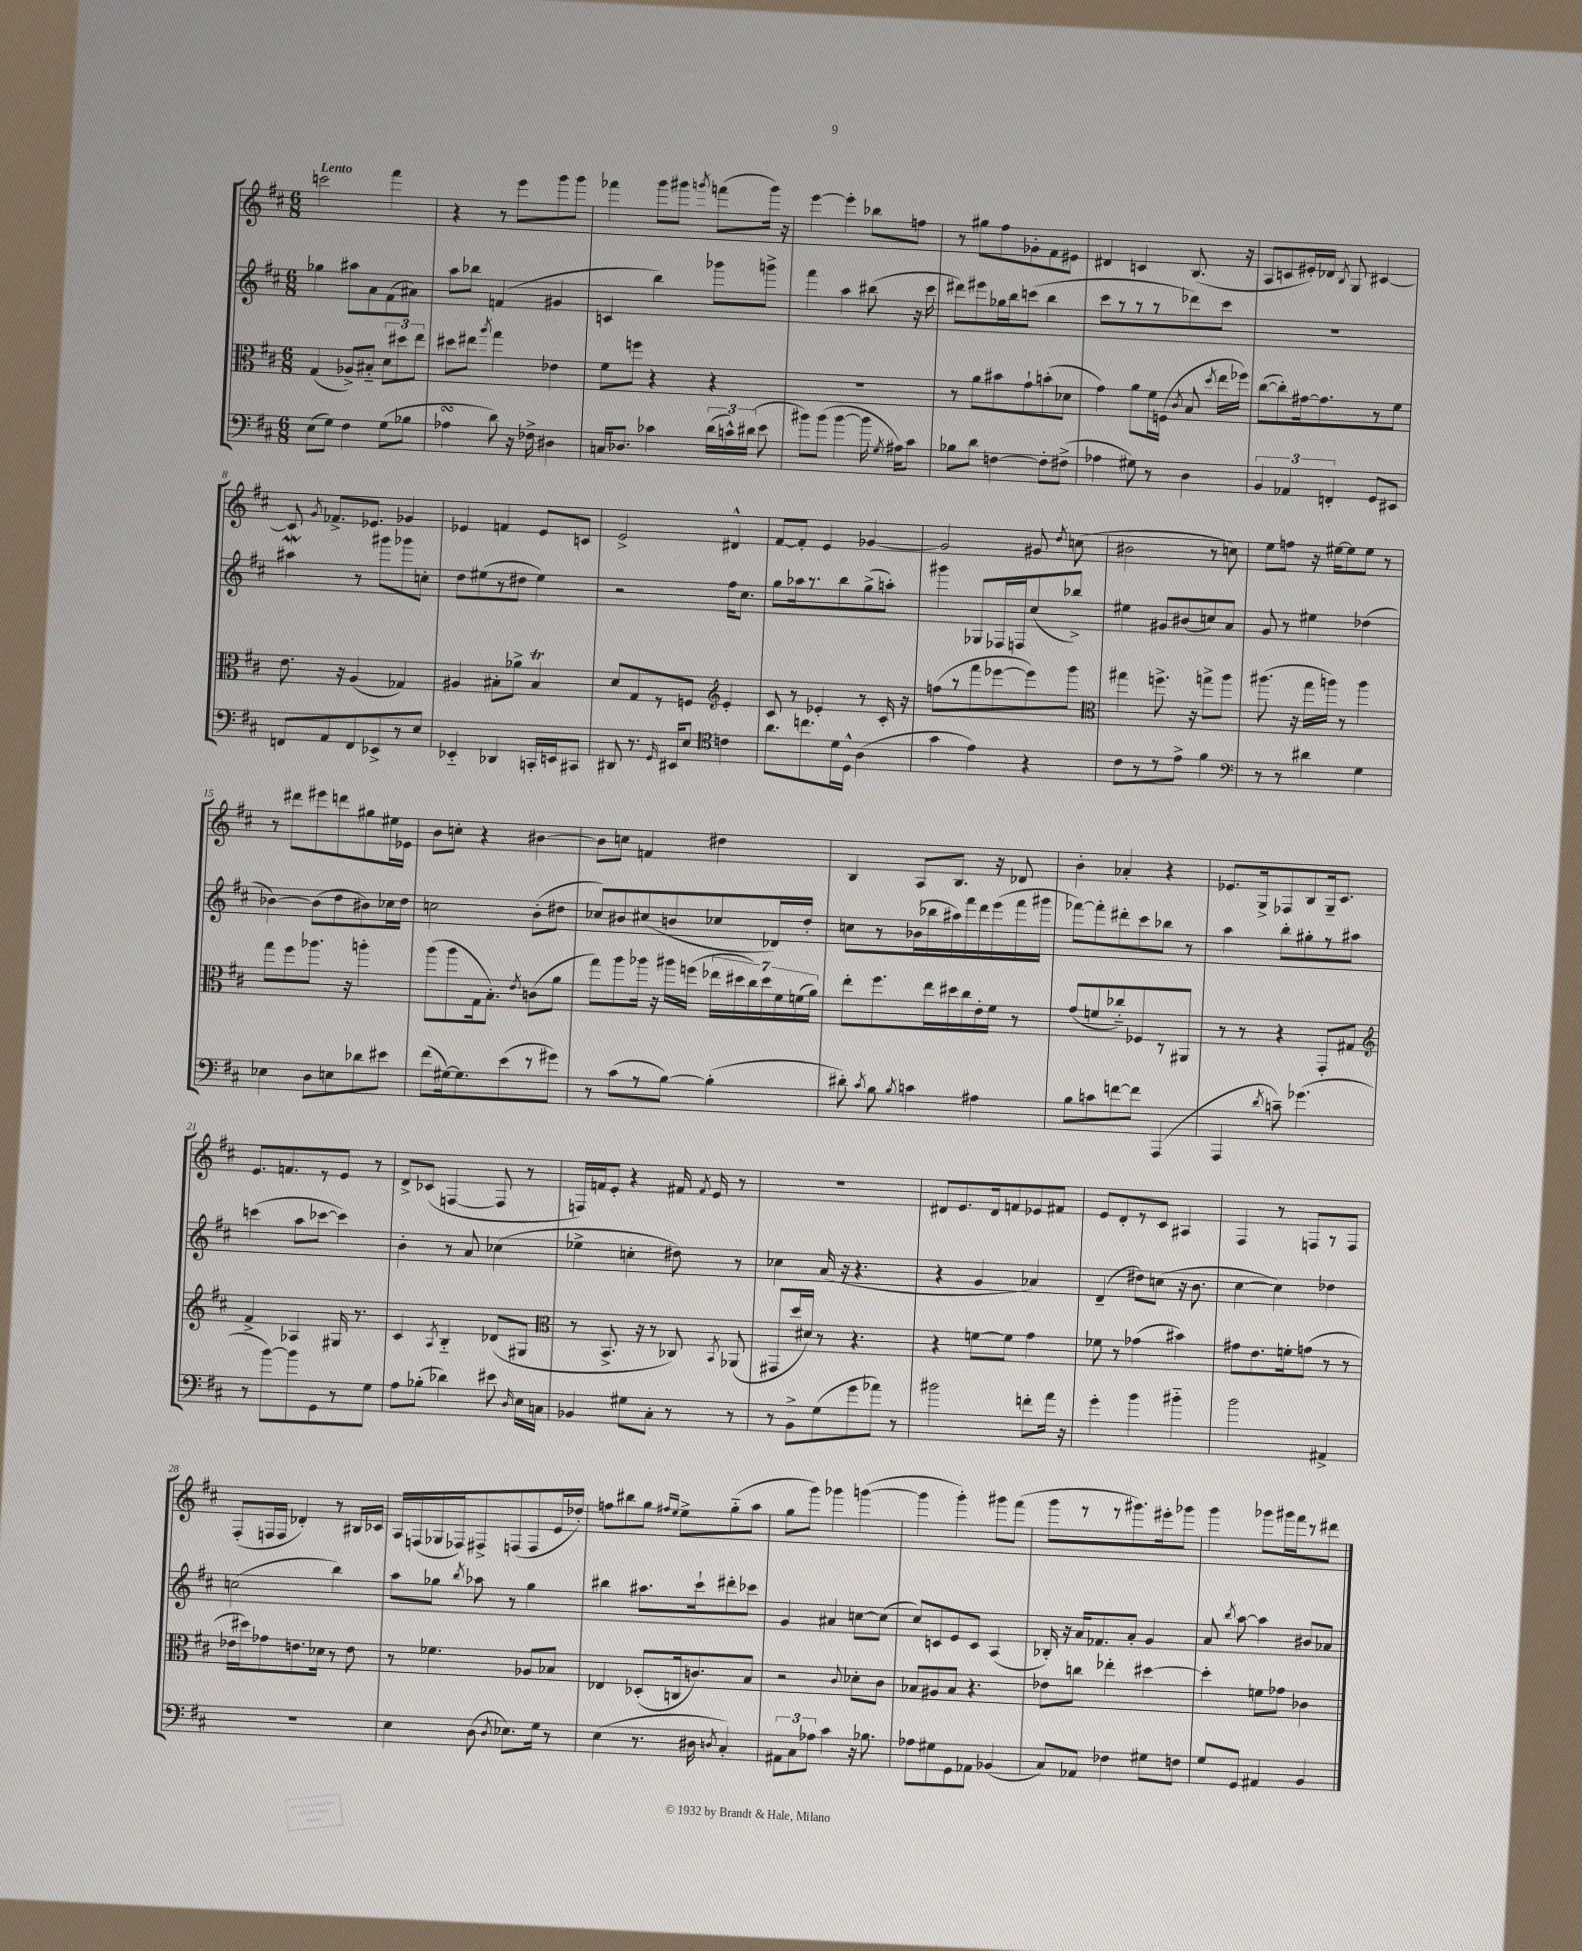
<<
\new StaffGroup <<
\new Staff = "s0" {
    \clef treble \key d \major \numericTimeSignature \time 6/8 \tempo "Lento"
    \autoBeamOff c'''2 fis'''4 |
    r4 r8 e'''8[ g'''8 g'''8] |
    fes'''4 g'''8[ gis'''8] \acciaccatura { g'''8 } f'''8[( g'''16]) r16 |
    e'''4~ e'''4-. bes''8[ f''8] |
    r8 gis''8[ fis''8 ges'8-. fis'8 eis'8] |
    dis'4 c'4 b8.( r16 |
    a8[ c'8 eis'16-.) des'16] \acciaccatura { b8 } g8 cis'4~ |
    cis'8 \acciaccatura { g'8 } fes'8.[-> ees'8.] ges'4 |
    ees'4 f'4 ees'8[ c'8] |
    e'2-> dis'4-^ |
    fis'8[~ fis'8]-. e'4 ges'4~ |
    ges'2 gis'8 \acciaccatura { d''8 } c''8( |
    bis'2 r8 c''8) |
    e''8[ f''8] r16 eis''16[~ eis''8 eis''8] r8 |
    r8 dis'''8[ eis'''8 d'''8 gis''8 eis''16 ees'16] |
    b'8[ c''8]-. r4 bis'4~ |
    bis'8[ c''8] f'4 dis''4 |
    b4 a8[ b8.] r16 des'8 |
    b'4-. aes'4-. r4 |
    ees'8.[ g16-> fes8 b8 g16-- cis'8.] |
    e'8.[ f'8. r8 e'8] r8 |
    d'8[-> ces'8]( f4~ f8 r8 |
    f16[) f'16 e'8]-. r4 fis'16 \acciaccatura { fis'8 } e'16 r8 |
    R2. |
    dis'8[ e'8. dis'16 f'8 ees'8 fis'8] |
    e'8[ d'8-. r8 cis'8] ais4 |
    fis4 r8 f8[ r8 f8] |
    fis8[-.( f16 f16] des'4-.) r8 bis16[ ces'16] |
    a16[ f16( ges16 fes16) fis8-> f8( f8 e'16 des''16]-.) |
    f''8[ bis''8 g''8] \grace { fis''16[ e''16] } e''8[-> g''8-_( a''8] |
    g''8[ g'''8]) ges'''4 g'''4~( |
    g'''4 g'''4-.) gis'''8[ fis'''8]( |
    g'''8[ r8 r8 gis'''8.) eis'''16-. ges'''8] |
    g'''4 ges'''8[ gis'''16 fis'''16 r8 dis'''8] \bar "|." |
}
\new Staff = "s1" {
    \clef treble \key d \major \numericTimeSignature \time 6/8
    \autoBeamOff ges''4 ais''8[ a'8 fis'8( ais'8]) |
    a''8[ bes''8] f'4( gis'4 |
    c'4 b''4) ges'''8[ g'''8]-> |
    fis'''4 a''4 bis''8( r16 cis'''16 |
    dis'''8[) eis'''8 ges''16 b''16 c'''8]( b''4 |
    cis'''8[ r8 r8 r8 des'''8) cis'''8] |
    R2. |
    ais''4\mordent r8 gis'''8[ ges'''8 c''8]-. |
    d''8[ eis''8( r8 dis''8] eis''4) |
    r2 fis''16[ cis''8.] |
    g''8[ aes''16 r8. b''8 g''8->( a''8]-.) |
    gis'''4 ges8[ fes16 f16 cis''8( bes''8]->) |
    eis''4 gis'8[ bis'8( c''8) a'8] |
    g'8 r8 eis''4 des''4( |
    bes'4~) bes'8[( d''8 bis'8) ces''16 d''16] |
    c''2 b'8[-.( dis''8] |
    ces''8[) bis'8 cis''8( b'8 ces''8 des'16) d''16]-. |
    c''8[ r8 bes'16( bes''16 ais''16) fis'''16 d'''16 e'''16( fis'''16 gis'''16] |
    fes'''8[~) fes'''8-. dis'''8-. cis'''8 bes''8] r8 |
    a''4 b''8[-. gis''8-. r8 ais''8] |
    c'''4( a''8[ ces'''8]~ ces'''4) |
    b'4-. r8 a'8 ces''4( |
    ees''4-> c''4-. dis''8) r8 |
    ces''4 a'16( r16 r4. |
    r4 g'4 aes'4) |
    d'4--( dis''8[) c''8]( r16 b'8. |
    cis''4~ cis''4) des''4 |
    c''2( b''4) |
    a''8[ ges''8] \acciaccatura { b''8 } aes''8 r8 ges''4 |
    bis''4 ais''8.[ cis'''16-! dis'''8-. ces'''8] |
    g'4 ais'4 c''8[~ c''8]( |
    cis''8[) c'8 e'8 c'8] a4( |
    bes16-.) r16 a'16[ fes'8. a'8]-. g'4 |
    a'8 \acciaccatura { b''8 } a''8~ a''4 bis'8[ aes'8] \bar "|." |
}
\new Staff = "s2" {
    \clef alto \key d \major \numericTimeSignature \time 6/8
    \autoBeamOff g4( aes8[->) bis8]-_ \tuplet 3/2 { d'8[ dis''8 e''8] } |
    dis''8[ eis''8] \acciaccatura { a''8 } g''4 ees'4 |
    fis'8[ f''8] r4 r4 |
    R2. |
    r8 a'8[ bis'8 g'8-! b'8-.( des'8] |
    g'4) a'8[ fis'16 f16]( \acciaccatura { cis'8 } b8 \acciaccatura { d''8 } e''16[ fes''16]) |
    cis''8[~( cis''8-.) gis'16~ gis'8. r8 fis'8] |
    e'8. r16 a4( ges4) |
    ais4 bis8[-. aes'8]-> bis4\trill |
    d'8[ g8 r8 f8] \clef treble e'4-. |
    cis'8 r8 ees'4-. r8 cis'16-. r16 |
    f''8[( r8 fis'''8 ees'''8~ ees'''8) g'''8] |
    \clef alto gis''4 f''8.-> r16 g''8[-> a''8] |
    ais''8.( r16 g''16[ a''16]) r8 a''4 |
    g''8[ fis''8 aes''8.] r16 a''4-. |
    a''8[( a''8 g16 b8.]-.) \acciaccatura { e'8 } c'8[( a'8] |
    g''8[) a''8 aes''16] r16 ais''16[ f''16]( \tuplet 7/4 { ees''16[ dis''16 cis''16) dis''16 fis'16 f'16( a'16]) } |
    e''8[-. fis''8. e''16 dis''16 cis''16 e'16-. fis'16] r8 |
    g'8[( f'8 ces''8-_) fes8 r8 ais,8] |
    r8 r8 r4 g,8[-. gis8] |
    \clef treble fis'4-> aes4 gis16 r8. |
    cis'4 \acciaccatura { a8 } b4-_ des'8[( gis8] |
    \clef alto r8 b,8.-> r16 r8 ces8) \acciaccatura { b,8 } aes,8( |
    gis,8[ d''16 dis'16]) r8 r4. |
    r4 f'8[~ f'8] g'4 |
    fes'8 r8 ges'4( bis'4) |
    gis'8[ e'8. f'16-. g'8]( r8 r8 |
    ees'16[ dis''16) ges'8 e'8. des'16] r8 e'8 |
    r8 fes'4. aes8[ bes8] |
    ees4 des8[-.( c16 c'8.) b8] |
    r2 \appoggiatura { cis'8 } des'8[-. cis'8] |
    bes8[ ais8 bes8] r4. |
    ees'8[ c''8] ees''4-. dis''4~ |
    dis''4-. f'8[ ges'8] ces'4 \bar "|." |
}
\new Staff = "s3" {
    \clef bass \key d \major \numericTimeSignature \time 6/8
    \autoBeamOff e8[( g8]) fis4 g8[( bes8] |
    aes4\turn d'8) r16 fes16-> dis4 |
    c16[ des8.] ces'4 \tuplet 3/2 { d'16[( c'16-^) dis'16]( } e'8 |
    bis'8[) bis'8]( bis'4~ bis'16 \acciaccatura { g8 } ais16[) cis'8] |
    bes8[ d'8] f4~ f8[-. fis8]->( |
    aes4 gis8) r8 d4 |
    \tuplet 3/2 { b,4 aes,4 f,4-. } g,8[ eis,8] |
    f,8[ a,8 f,8 ees,8-> r8 e8] |
    ees,4-_ des,4 c,16[-. e,16 cis,8] |
    dis,8 r8. \grace { g,16 } eis,16[ e8] \clef tenor c'4 |
    a'8.[ c''8. d'16 d16]-^ a4( |
    g'4 e'4) r4 |
    cis'8[ r8 r8 e'8]-> fis'4 |
    \clef bass r8 r8 dis'4 g4 |
    ees4 d8[ e8 des'8 eis'8] |
    fis'8[( gis16~) gis8. e'8( r8 gis'8]) |
    r8 cis'8[( r8 b8]~) b4-.( |
    dis'8-.) \acciaccatura { cis'8 } b8 \acciaccatura { b8 } c'4 ais4 |
    b8[ c'8 f'8~ f'8] a,,4( |
    a,,4 \acciaccatura { d'8 } c'8--) ges'4.( |
    r8 b'8[~) b'8 g,8 r8 g8] |
    a8[ bes8]-.( des'4) eis'8 \grace { d16 } e16[ c16] |
    bes,4 gis8[ cis8]-. r8 r8 |
    r8 b,8[-> g8( g'8 aes'8]) r8 |
    bis'2 f'8[-. a'16] r16 |
    g'4-. b'4 bis'4-_ |
    b'2 ais,4-> |
    R2. |
    e4 d8( \acciaccatura { d8 } ees8.[) g16] r8 |
    e4( r8. dis16 \acciaccatura { d8 } cis4-.) |
    \tuplet 3/2 { ais,8[ cis8 aes8] } cis'4 r16 bes8. |
    aes8[ gis8 g,8 aes,8] bes,4( |
    cis8[) aes,8] fes4 gis8[ f8] |
    g8[ g,8] ais,4 b,4 \bar "|." |
}
>>
>>
